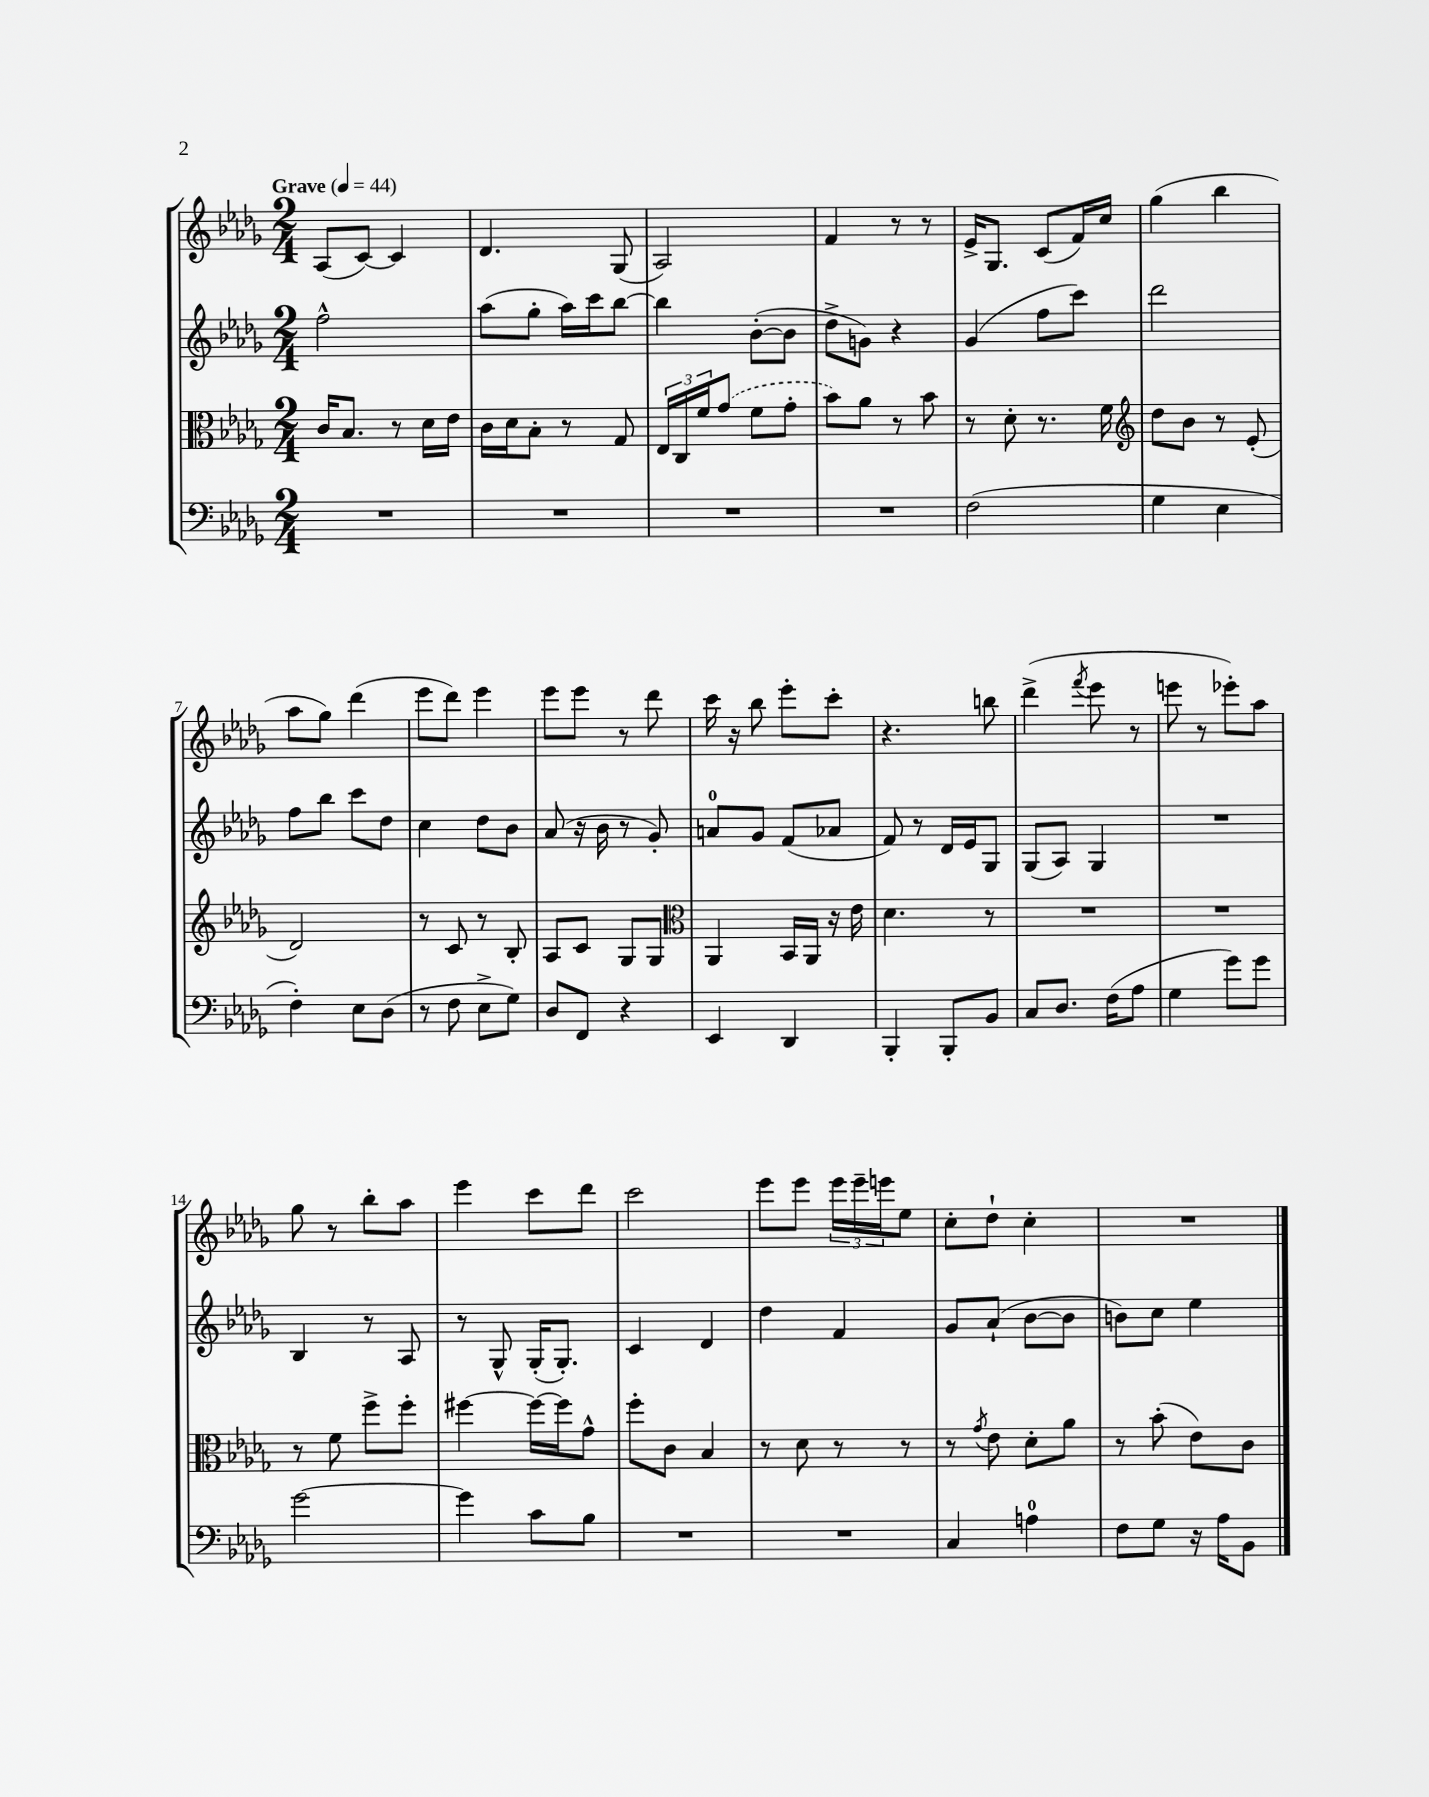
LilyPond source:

<<
\new StaffGroup <<
\new Staff = "s0" {
    \clef treble \key des \major \numericTimeSignature \time 2/4 \tempo "Grave" 4 = 44
    aes8( c'8~) c'4 |
    des'4. ges8( |
    aes2) |
    f'4 r8 r8 |
    ees'16-> ges8. c'8( f'16) c''16 |
    ges''4( bes''4 |
    aes''8 ges''8) des'''4( |
    ees'''8 des'''8) ees'''4 |
    ees'''8 ees'''8 r8 des'''8 |
    c'''16 r16 bes''8 ees'''8-. c'''8-. |
    r4. b''8 |
    des'''4->( \acciaccatura { f'''8 } ees'''8 r8 |
    e'''8 r8 ees'''8-.) aes''8 |
    ges''8 r8 bes''8-. aes''8 |
    ees'''4 c'''8 des'''8 |
    c'''2 |
    ees'''8 ees'''8 \tuplet 3/2 { ees'''16 ees'''16-- e'''16 } ees''8 |
    c''8-. des''8-! c''4-. |
    R2 \bar "|." |
}
\new Staff = "s1" {
    \clef treble \key des \major \numericTimeSignature \time 2/4
    f''2-^ |
    aes''8( ges''8-. aes''16) c'''16 bes''8~ |
    bes''4 bes'8~-.( bes'8 |
    des''8-> g'8) r4 |
    ges'4( f''8 c'''8) |
    des'''2 |
    f''8 bes''8 c'''8 des''8 |
    c''4 des''8 bes'8 |
    aes'8( r16 bes'16 r8 ges'8-.) |
    a'8-0 ges'8 f'8( aes'8 |
    f'8) r8 des'16 ees'16 ges8 |
    ges8( aes8) ges4 |
    R2 |
    bes4 r8 aes8 |
    r8 ges8-^ ges16-.( ges8.-.) |
    c'4 des'4 |
    des''4 f'4 |
    ges'8 aes'8-!( bes'8~ bes'8 |
    b'8) c''8 ees''4 \bar "|." |
}
\new Staff = "s2" {
    \clef alto \key des \major \numericTimeSignature \time 2/4
    c'16 bes8. r8 des'16 ees'16 |
    c'16 des'16 bes8-. r8 ges8 |
    \tuplet 3/2 { ees16 c16 f'16 } \once \slurDashed ges'8( f'8 ges'8-. |
    bes'8) aes'8 r8 bes'8 |
    r8 des'8-. r8. f'16 |
    \clef treble des''8 bes'8 r8 ees'8-.( |
    des'2) |
    r8 c'8 r8 bes8-. |
    aes8 c'8 ges8 ges8 |
    \clef alto aes,4 bes,16 aes,16 r16 ees'16 |
    des'4. r8 |
    R2 |
    R2 |
    r8 f'8 f''8-> f''8-. |
    fis''4~ fis''16~ fis''16 ges'8-^ |
    f''8-. c'8 bes4 |
    r8 des'8 r8 r8 |
    r8 \acciaccatura { ges'8 } ees'8 des'8-. aes'8 |
    r8 bes'8-.( ees'8) c'8 \bar "|." |
}
\new Staff = "s3" {
    \clef bass \key des \major \numericTimeSignature \time 2/4
    R2 |
    R2 |
    R2 |
    R2 |
    f2( |
    ges4 ees4 |
    f4-.) ees8 des8( |
    r8 f8 ees8-> ges8) |
    des8 f,8 r4 |
    ees,4 des,4 |
    bes,,4-. bes,,8-. bes,8 |
    c8 des8. f16( aes8 |
    ges4 ges'8) ges'8 |
    ges'2~ |
    ges'4 c'8 bes8 |
    R2 |
    R2 |
    c4 a4-0 |
    f8 ges8 r16 aes16 bes,8 \bar "|." |
}
>>
>>
